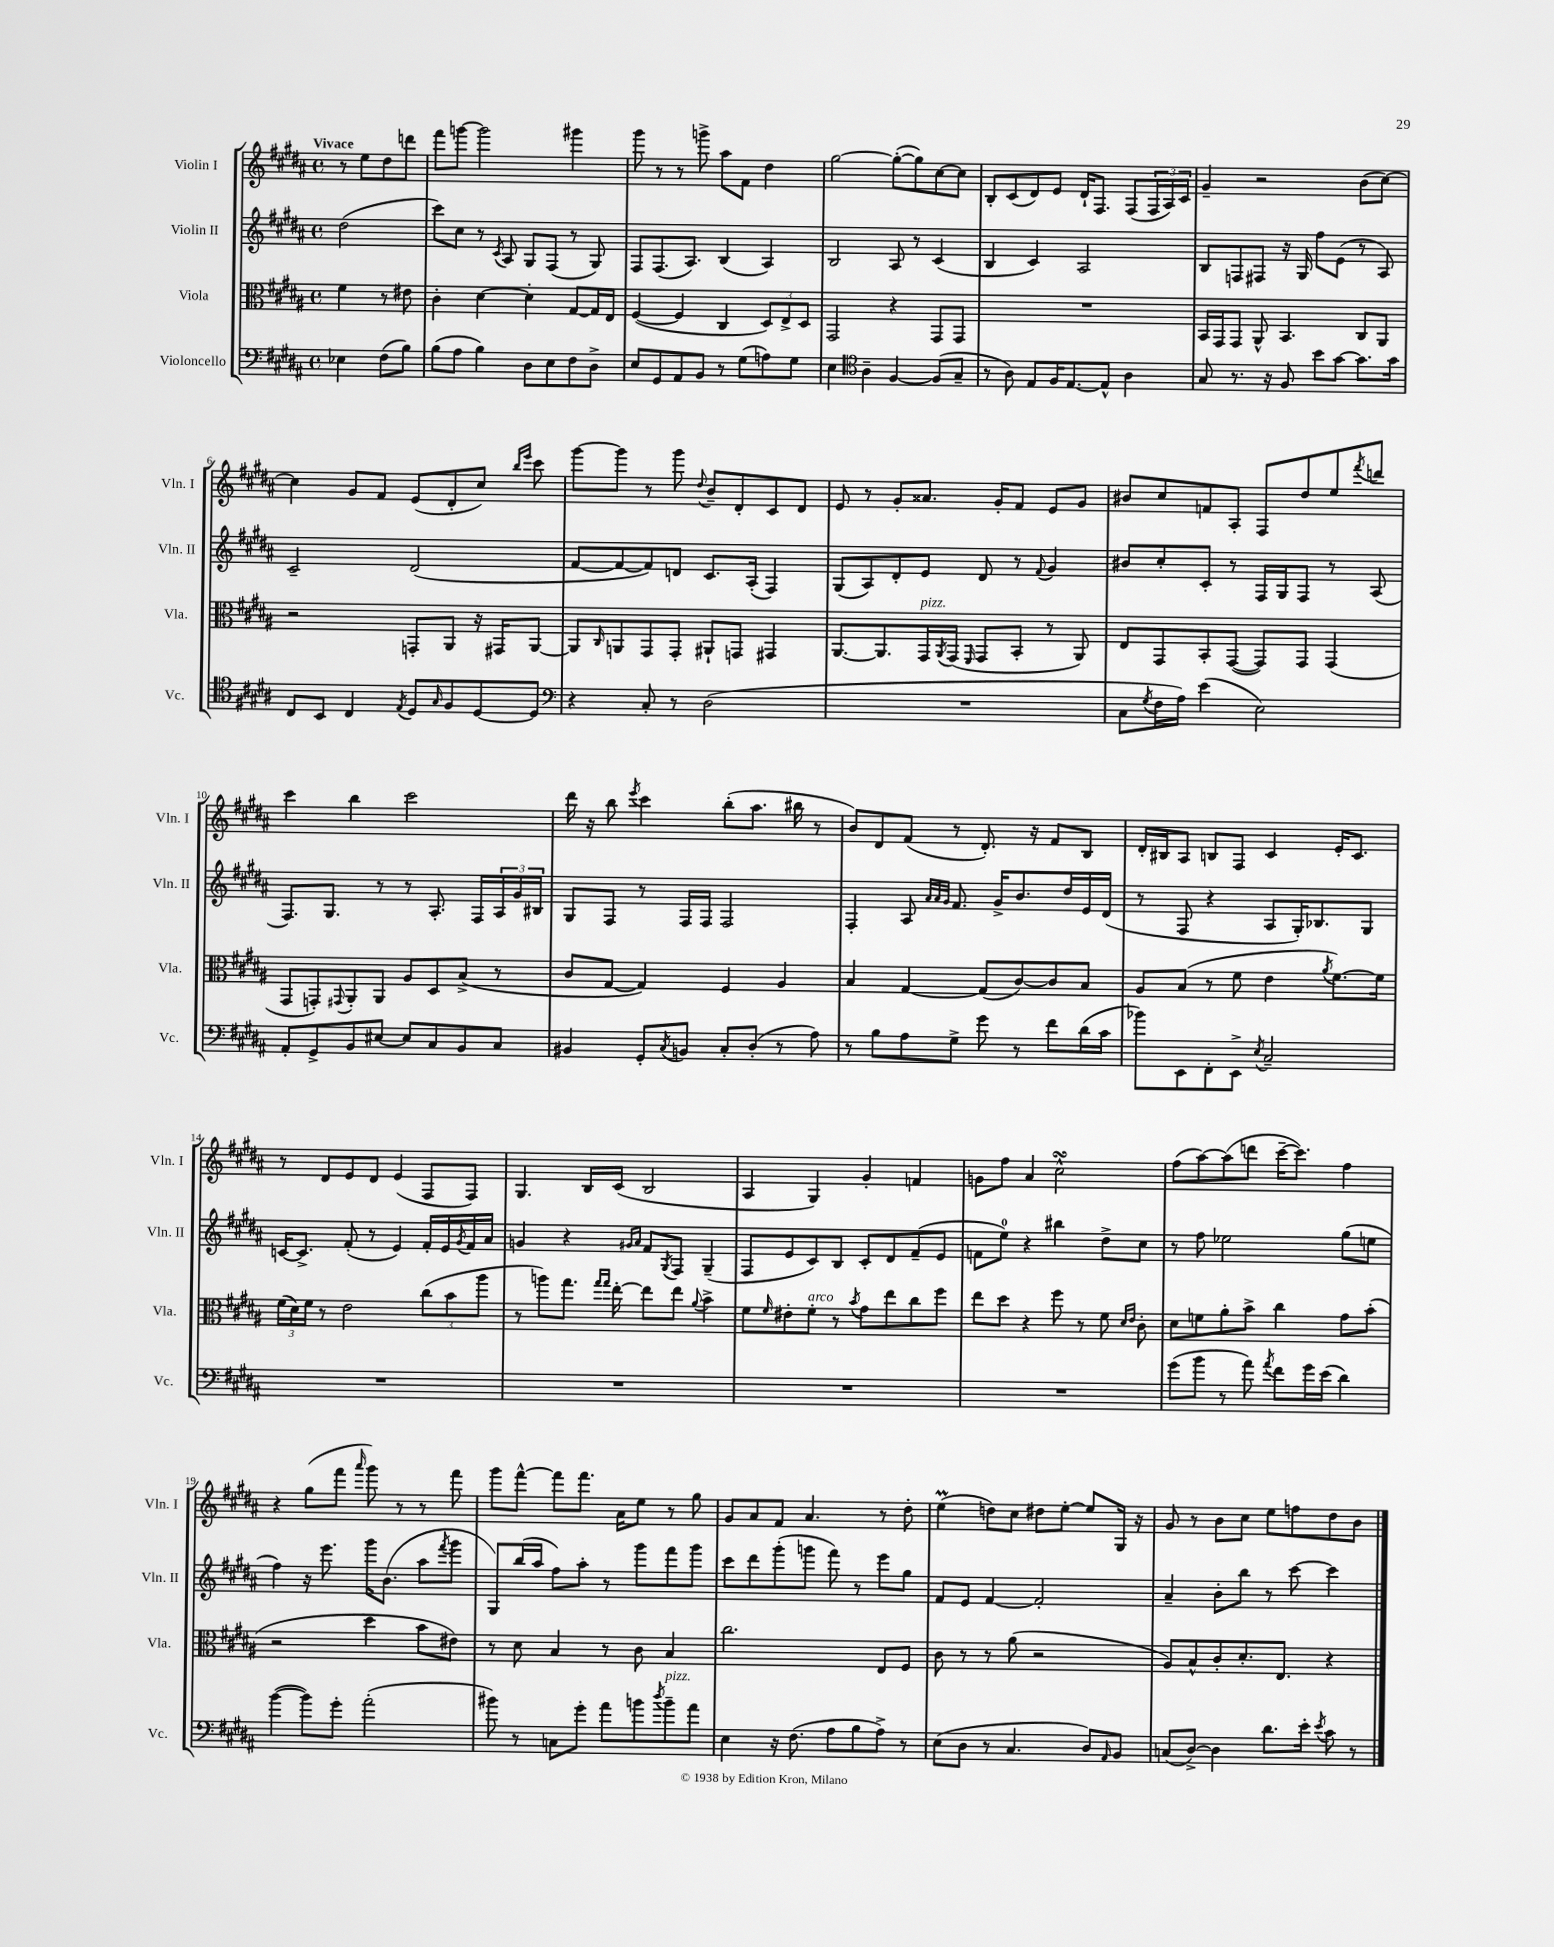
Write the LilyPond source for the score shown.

<<
\new StaffGroup <<
\new Staff = "s0" \with { instrumentName = "Violin I" shortInstrumentName = "Vln. I" } {
    \clef treble \key b \major \defaultTimeSignature \time 4/4 \partial 2 \tempo "Vivace"
    r8 e''8 dis''8 d'''8 |
    fis'''8 g'''8~ g'''2 gis'''4 |
    gis'''8 r8 r8 g'''8-> ais''8 fis'8 dis''4 |
    gis''2~ gis''8~-.( gis''8) cis''8~ cis''8 |
    b8-. cis'8( dis'8) e'8 dis'16-! fis8. fis8( \tuplet 3/2 { fis16 ais16) cis'16 } |
    gis'4-- r2 b'8( cis''8~) |
    cis''4 gis'8 fis'8 e'8( dis'8-. cis''8) \grace { b''16 e'''16 } cis'''8 |
    gis'''8~ gis'''8 r8 gis'''8 \appoggiatura { dis''8 } b'8-- dis'8-. cis'8 dis'8 |
    e'8 r8 gis'8-. aisis'8. gis'16-. fis'8 e'8 gis'8 |
    bis'8 cis''8 f'8 ais8-. fis8 dis''8 e''8 \acciaccatura { fis'''8 } d'''8 |
    cis'''4 b''4 cis'''2 |
    dis'''16 r16 b''8 \acciaccatura { e'''8 } cis'''4 b''8-.( ais''8. bis''16 r8 |
    b'8) dis'8 fis'8( r8 dis'8.-.) r16 fis'8 b8 |
    dis'16-. bis16 ais8 b8 fis8 cis'4 e'16-. cis'8. |
    r8 dis'8 e'8 dis'8 e'4( fis8 fis8) |
    gis4. b16 cis'16( b2 |
    ais4 gis4) gis'4-. f'4 |
    g'8 fis''8 ais'4 cis''2-^\turn |
    fis''8( ais''8~) ais''8( d'''8 cis'''16~-- cis'''8.) fis''4 |
    r4 gis''8( fis'''8 \grace { ais'''16 } gis'''8) r8 r8 fis'''8 |
    gis'''8 fis'''8~-^ fis'''8 fis'''8. ais'16 e''8 r8 gis''8 |
    gis'8 ais'8 fis'8 ais'4. r8 dis''8-. |
    e''4\prall( d''8) cis''8 dis''8 e''8~-. e''8 gis16 r16 |
    gis'8 r8 b'8 cis''8 e''8 f''8 dis''8 b'8 \bar "|." |
}
\new Staff = "s1" \with { instrumentName = "Violin II" shortInstrumentName = "Vln. II" } {
    \clef treble \key b \major \defaultTimeSignature \time 4/4 \partial 2
    dis''2( |
    cis'''8) cis''8 r8 \acciaccatura { cis'8 } ais8 gis8 fis8( r8 gis8) |
    fis8 fis8.( ais8.) b4( ais4) |
    b2 ais8 r8 cis'4( |
    b4 cis'4) ais2 |
    b8 f8 fis8 r16 gis16 fis''8 e'8( r8 ais8) |
    cis'2-- dis'2( |
    fis'8~ fis'8~ fis'8) d'8 cis'8. ais16-.( fis4) |
    gis8( ais8) dis'8-. e'8 dis'8 r8 \appoggiatura { fis'8 } gis'4 |
    bis'8 cis''8-. cis'8-. r8 fis16 gis16 fis8 r8 ais8( |
    fis8.) gis8. r8 r8 ais8.-. fis16 \tuplet 3/2 { ais16 gis'16 bis16 } |
    gis8 fis8 r8 fis16 fis16 fis2 |
    fis4-. ais8 \grace { ais'32 ais'32 gis'32 } fis'8. gis'16-> b'8. dis''16 e'16 dis'16( |
    r8 fis8 r4 ais8 gis16-.) bes8. gis8 |
    c'16~ c'8.-> fis'8-.( r8 e'4) fis'16-. e'16 \acciaccatura { gis'8 } fis'16 ais'16 |
    g'4 r4 \grace { gis'16 ais'16 } fis'8 \acciaccatura { gis8 } fis8 gis4--( |
    fis8 e'8 cis'8) b8 cis'8-. dis'8 fis'8--( e'8 |
    f'8 e''8-0) r4 bis''4 dis''8-> cis''8 |
    r8 fis''8 ees''2 gis''8( e''8 |
    fis''4) r16 e'''8. gis'''16 b'8.( ais''8 \acciaccatura { fis'''8 } gis'''8 |
    gis8) b''16( ais''16 fis''8) ais''8-. r8 gis'''8 fis'''8 gis'''8 |
    cis'''8 dis'''8 gis'''8-.( g'''8 fis'''8) r8 e'''8 gis''8 |
    fis'8 e'8 fis'4~ fis'2-. |
    ais'4-- b'8-. b''8 r8 cis'''8~ cis'''4 \bar "|." |
}
\new Staff = "s2" \with { instrumentName = "Viola" shortInstrumentName = "Vla." } {
    \clef alto \key b \major \defaultTimeSignature \time 4/4 \partial 2
    fis'4 r8 eis'8 |
    cis'4-. dis'4~ dis'4-. gis8~ gis16 e16 |
    fis4~( fis4 cis4 \tuplet 3/2 { dis8) e8-> dis8 } |
    gis,2 r4 gis,8 gis,8 |
    R1 |
    b,16 gis,16 gis,8 ais,8-^ b,4. cis8 ais,8 |
    r2 g,8-. ais,8 r16 gis,16 ais,8~ |
    ais,8 \grace { cis16 } a,8 gis,8 gis,8-. ais,8-! g,8 gis,4 |
    ais,8.~ ais,8. gis,16^\markup { \italic "pizz." } \acciaccatura { ais,8 } gis,16( \grace { fis,16 } gis,8 b,8-. r8 ais,8) |
    e8 gis,8 b,8-. gis,8~( gis,8) gis,8 gis,4( |
    gis,8 g,8-.) \appoggiatura { gis,8 } ais,8-. ais,8 ais8 dis8 b8->( r8 |
    cis'8 gis8~ gis4) fis4 ais4 |
    b4 gis4~ gis8( cis'8~) cis'8 b8 |
    ais8 b8( r8 fis'8 e'4 \acciaccatura { ais'8 } fis'8.~) fis'16 |
    \tuplet 3/2 { fis'16( dis'16) fis'16 } r8 e'2 \tuplet 3/2 { cis''8( b'8 ais''8 } |
    r8 a''8) gis''8. \grace { gis''16 gis''16 } e''16~-. e''8 e''8 \appoggiatura { ais'8 } b'4-> |
    fis'8 \grace { fis'16 } eis'8-. fis'8-.^\markup { \italic "arco" } r8 \acciaccatura { b'8 } gis'8 e''8 cis''8 fis''8 |
    e''8 dis''8 r4 fis''8 r8 fis'8 \grace { dis'16 e'16 } cis'8-. |
    dis'8 f'8 ais'8-. b'8-> cis''4 gis'8 b'8-.( |
    r2 dis''4 b'8 eis'8) |
    r8 dis'8 b4 r8 cis'8 b4 |
    cis''2. e8 fis8 |
    cis'8 r8 r8 ais'8( r2 |
    ais8) b8-^ cis'8-. dis'8.-. e8. r4 \bar "|." |
}
\new Staff = "s3" \with { instrumentName = "Violoncello" shortInstrumentName = "Vc." } {
    \clef bass \key b \major \defaultTimeSignature \time 4/4 \partial 2
    ees4 fis8( b8) |
    b8( ais8 b4) dis8 e8 fis8 dis8-> |
    e8 gis,8 ais,8 b,8 r8 gis8( a8) gis8 |
    e4 \clef tenor ais4-- fis4~ fis8( gis8-- |
    r8 ais8) e8 fis16 e8.~ e8-^ ais4 |
    gis8 r8. r16 fis8 b'8 gis'8~ gis'8. gis'16 |
    cis8 b,8 cis4 \acciaccatura { e8 } dis8 \grace { gis16 } fis8 dis8~ dis8 |
    \clef bass r4 cis8-. r8 dis2( |
    R1 |
    cis8 \acciaccatura { gis8 } fis16 ais16) e'4( e2) |
    ais,8-. gis,8-> b,8 eis8~ eis8 cis8 b,8 cis8 |
    bis,4 gis,8-. \acciaccatura { cis8 } b,8 cis8-. dis8-.( r8 ais8) |
    r8 b8 ais8 gis8-> gis'8 r8 fis'8 dis'16( cis'16 |
    bes'8) e,8 fis,8-. e,8-> \acciaccatura { e8 } cis2-- |
    R1 |
    R1 |
    R1 |
    R1 |
    gis'8( b'8 r8 ais'8) \acciaccatura { ais'8 } fis'8 gis'16 e'16( dis'4) |
    b'4~( b'8) gis'8-. ais'2-.( |
    bis'8) r8 c8 gis'8-. ais'8 b'8 \acciaccatura { dis''8 } b'8--^\markup { \italic "pizz." } ais'8 |
    e4 r16 fis8.( ais8 b8 ais8->) r8 |
    e8( dis8 r8 cis4. dis8) \grace { ais,16 } b,8 |
    c8( dis8~->) dis4 dis'8. e'16-. \acciaccatura { e'8 } cis'8 r8 \bar "|." |
}
>>
>>
